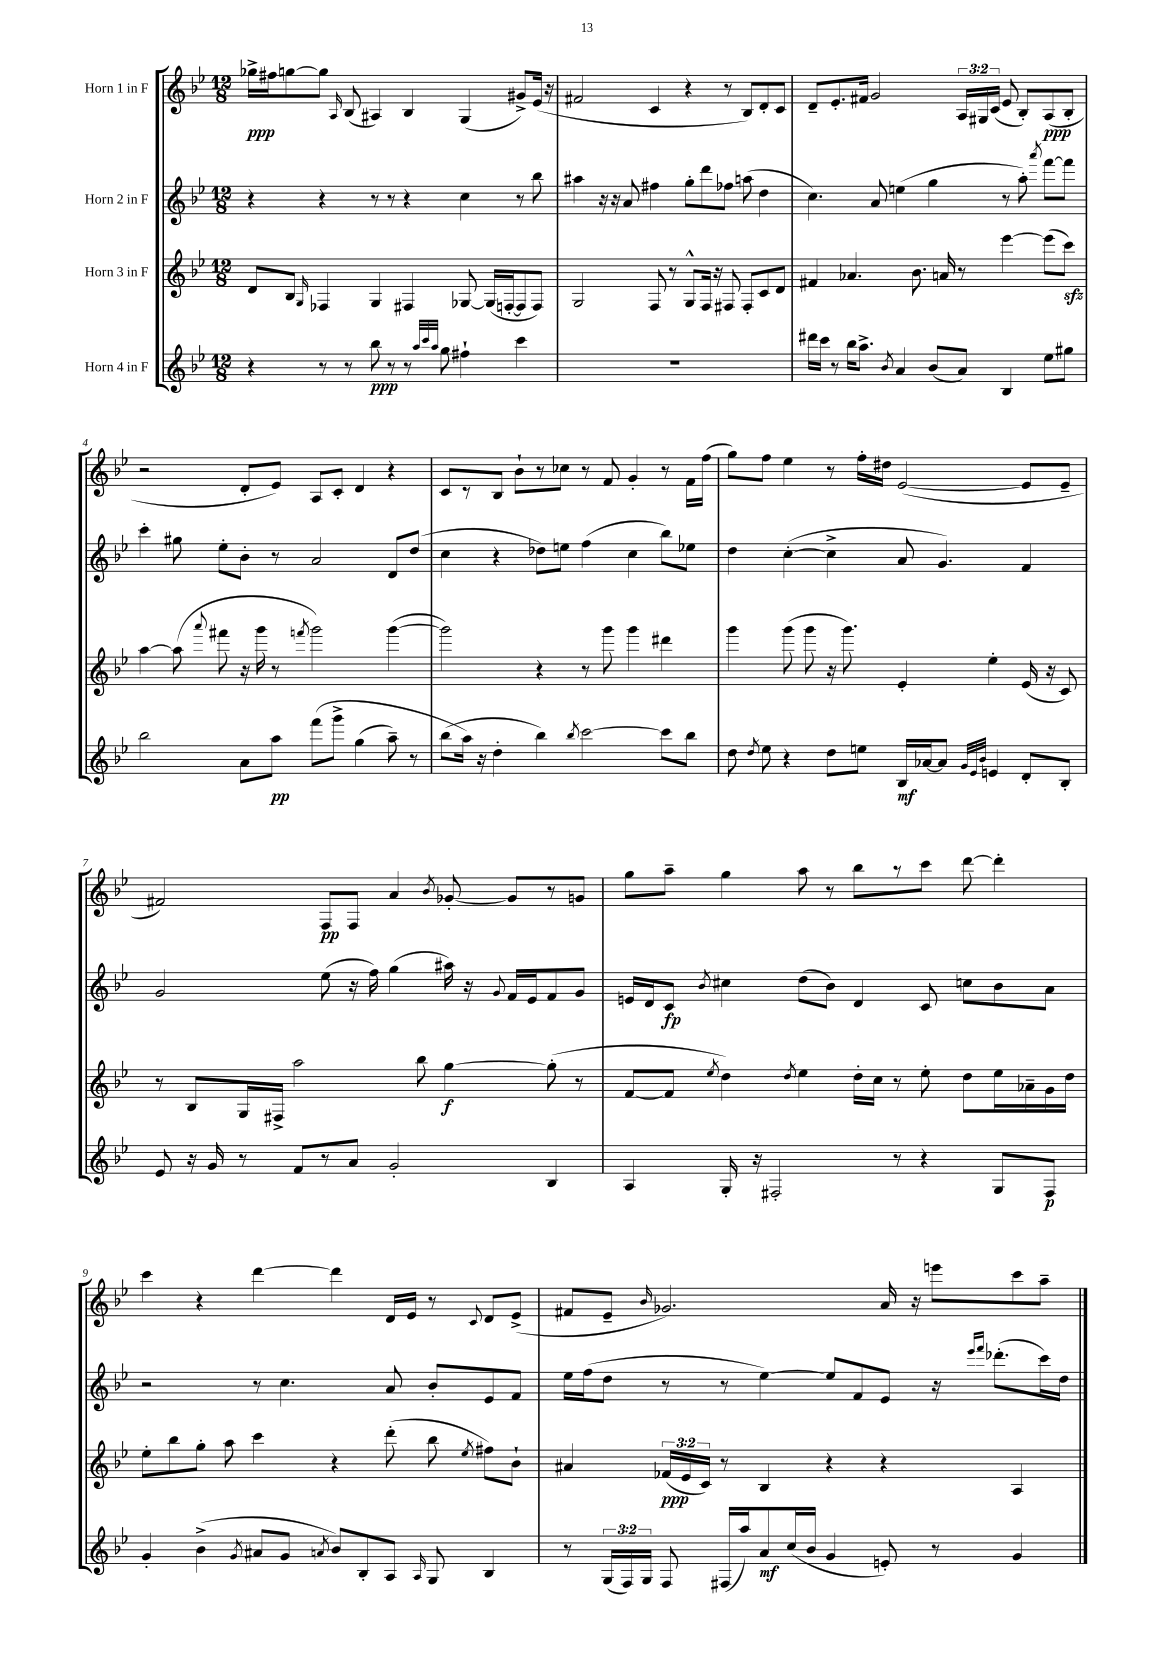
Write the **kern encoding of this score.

**kern	**kern	**kern	**kern
*staff4	*staff3	*staff2	*staff1
*clefG2	*clefG2	*clefG2	*clefG2
*k[b-e-]	*k[b-e-]	*k[b-e-]	*k[b-e-]
*M12/8	*M12/8	*M12/8	*M12/8
4r	8d/L	4r	16gg-^\LL
.	.	.	16ff#\J
.	8B-/J	.	[8gg\
.	16qqG/	.	.
8r	4F-/	4r	8gg\]J
.	.	.	16qqA/
8r	.	.	(8B-/
8bb-\	4G/	8r	4A#/)
8r	.	8r	.
8r	4F#/	4r	4B-/
32qqaa/LLL	.	.	.
32qqccc/	.	.	.
32qqaa/JJJ	.	.	.
8gg\	.	.	.
4ff#`\	[8G-/	4cc\	(4G/
.	(16G-/]LL	.	.
.	[16F'/J	.	.
4ccc\	8F/]	8r	8g#^/L)
.	8F/J)	8bb-\	(16e-/Jk
.	.	.	16r
=	=	=	=
1.r	2G/	4aa#\	2f#/
.	.	16r	.
.	.	16r	.
.	.	8a/	.
.	8F/	4ff#\	4c/
.	8r	.	.
.	8G^^/L	8gg'\L	4r
.	16F/Jk	8ddd\	.
.	16r	.	.
.	8F#/	8ff-\J	8r
.	8F#'/L	(8aa\	8B-/L)
.	8c/	4dd\	8d'/
.	8d/J	.	8c/J
=	=	=	=
16ddd#\LL	4f#/	4.cc\)	8d~/L
16ccc\JJ	.	.	.
8r	.	.	8.e-'/
16bb-\LK	4.a-/	.	.
8.aa^\J	.	.	16f#/Jk
.	.	8a/	2g/
8qb-/	.	.	.
4a/	.	(4ee\	.
.	8.b-\	.	.
(8b-/L	.	4gg\	.
.	16a/	.	.
8a/J)	8r	.	24A/LL
.	.	.	24G#/
.	.	.	(24c/JJ
4B-/	[4eee-\	8r	8e-/
.	.	8aa'\)	8B-'/L)
.	.	8qaaa/	.
8ee-\L	(8eee-\]L	[8fff\L	(8A/
8gg#\J	8ccc\J)	8fff\]J	8B-'/J
=	=	=	=
2bb-\	[4aa\	4ccc'\	2r
.	(8aa\]	8gg#\	.
.	8qqaaa/	.	.
.	8fff#\	8ee-'\L	.
8a\L	16r	8b-'\J	8d'/L
.	16ggg\	.	.
8aa\J	8r	8r	8e-/J)
.	8qfff/	.	.
&(8fff\L	2ggg\)	2a/	8A/L
8ggg^\J	.	.	8c'/J
(4gg\	.	.	4d/
8aa~\)	([4ggg\	8d/L	4r
8r	.	(8dd/J	.
=	=	=	=
(8bb-\L	2ggg\])	4cc\	8c/L
16aa\Jk&)	.	.	8r
16r	.	.	.
4dd'\	.	4r	8B-/J
.	.	.	8b-`\L
4bb-\)	4r	8dd-\L)	8r
.	.	8ee\J	8cc-\J
8qbb-/	.	.	.
[2ccc\	8r	(4ff\	8r
.	8ggg\	.	8f/
.	4ggg\	4cc\	4g'/
8ccc\]L	4ddd#\	8bb-\L)	8r
8bb-\J	.	8ee-\J	16f\LL
.	.	.	(16ff\JJ
=	=	=	=
8dd\	4ggg\	4dd\	8gg\L)
8qdd/	.	.	.
8ee-\	.	.	8ff\J
4r	(8ggg\	([4cc'\	4ee-\
.	8ggg\	.	.
8dd\L	16r	4cc^\]	8r
.	8.ggg\)	.	.
8ee\J	.	.	16ff'\LL
.	.	.	16dd#\JJ
16B-/LL	4e-'/	8a/	([2e-/
[16a-/J	.	.	.
8a-/]J	.	4.g/)	.
32qqg/LLL	.	.	.
32qqe-/	.	.	.
32qqb-/JJJ	.	.	.
4e/	4ee-'\	.	.
8d'/L	(16e-/	4f/	8e-/]L
.	16r	.	.
8B-'/J	8c/)	.	8e-~/J
=	=	=	=
8e-/	8r	2g/	2f#/)
16r	8B-/L	.	.
16g/	.	.	.
8r	16G/L	.	.
.	16F#^/JJ	.	.
8f/L	2aa\	.	.
8r	.	(8ee-\	8F/L
8a/J	.	16r	8F/J
.	.	16ff\)	.
2g'/	.	(4gg\	4a/
.	8bb-\	.	.
.	.	.	8qb-/
.	[4gg\	16aa#\)	[8g-'/
.	.	16r	.
.	.	8qqg/	.
.	.	16f/LL	8g-/]L
.	.	16e-/J	.
4B-/	(8gg'\]	8f/	8r
.	8r	8g/J	8g/J
=	=	=	=
4A/	[8f/L	16e/LL	8gg\L
.	.	16d/J	.
.	8f/]J	8c/J	8aa~\J
.	8qee-/	8qb-/	.
16G'/	4dd\)	4cc#\	4gg\
16r	.	.	.
2F#'/	.	.	.
.	8qdd/	.	.
.	4ee-\	(8dd\L	8aa\
.	.	8b-\J)	8r
.	16dd'\LL	4d/	8bb-\L
.	16cc\JJ	.	.
8r	8r	.	8r
4r	8ee-'\	8c/	8ccc\J
.	8dd\L	8cc\L	[8ddd\
8G/L	16ee-\L	8b-\	4ddd'\]
.	16a-~\	.	.
8F#/J	16g\	8a\J	.
.	16dd\JJ	.	.
=	=	=	=
4g'/	8ee-'\L	2r	4ccc\
.	8bb-\	.	.
(4b-^\	8gg'\J	.	4r
.	8aa\	.	.
8qg/	.	.	.
8a#/L	4ccc\	8r	[4ddd\
8g/J	.	4.cc\	.
8qa/	.	.	.
8b-/L)	4r	.	4ddd\]
8B-'/	.	.	.
8A/J	(8ddd'\	8a/	16d/LL
.	.	.	16e-/JJ
16qqA/	.	.	.
8G/	8bb-\	8b-'/L	8r
.	8qee-/	.	8qqc/
4B-/	8ff#\L)	8e-/	8d/L
.	8b-`\J	8f/J	(8e-^/J
=	=	=	=
8r	4a#/	16ee-\LL	8f#/L
.	.	(16ff\J	.
(24G/LL	.	8dd\J	8e-~/J
24F/)	.	.	.
24G/JJ	.	.	.
.	.	.	16qqb-/
8F/	(24f-/LL	8r	2.g-/)
.	24e-/	.	.
.	24c/JJ)	.	.
(16F#/LL	8r	8r	.
16aa/J)	.	.	.
8a/	4B-/	[4ee-\)	.
(16cc/L	.	.	.
16b-/JJ	.	.	.
4g/	4r	8ee-/]L	.
.	.	8f/	.
8e'/)	4r	8e-/J	16a/
.	.	.	16r
8r	.	16r	8eee\L
.	.	16qqeee-/LL	.
.	.	16qqfff/JJ	.
.	.	(8.ddd-'\L	.
4g/	4A/	.	8ccc\
.	.	16ccc\L)	8aa~\J
.	.	16dd\JJ	.
==	==	==	==
*-	*-	*-	*-
